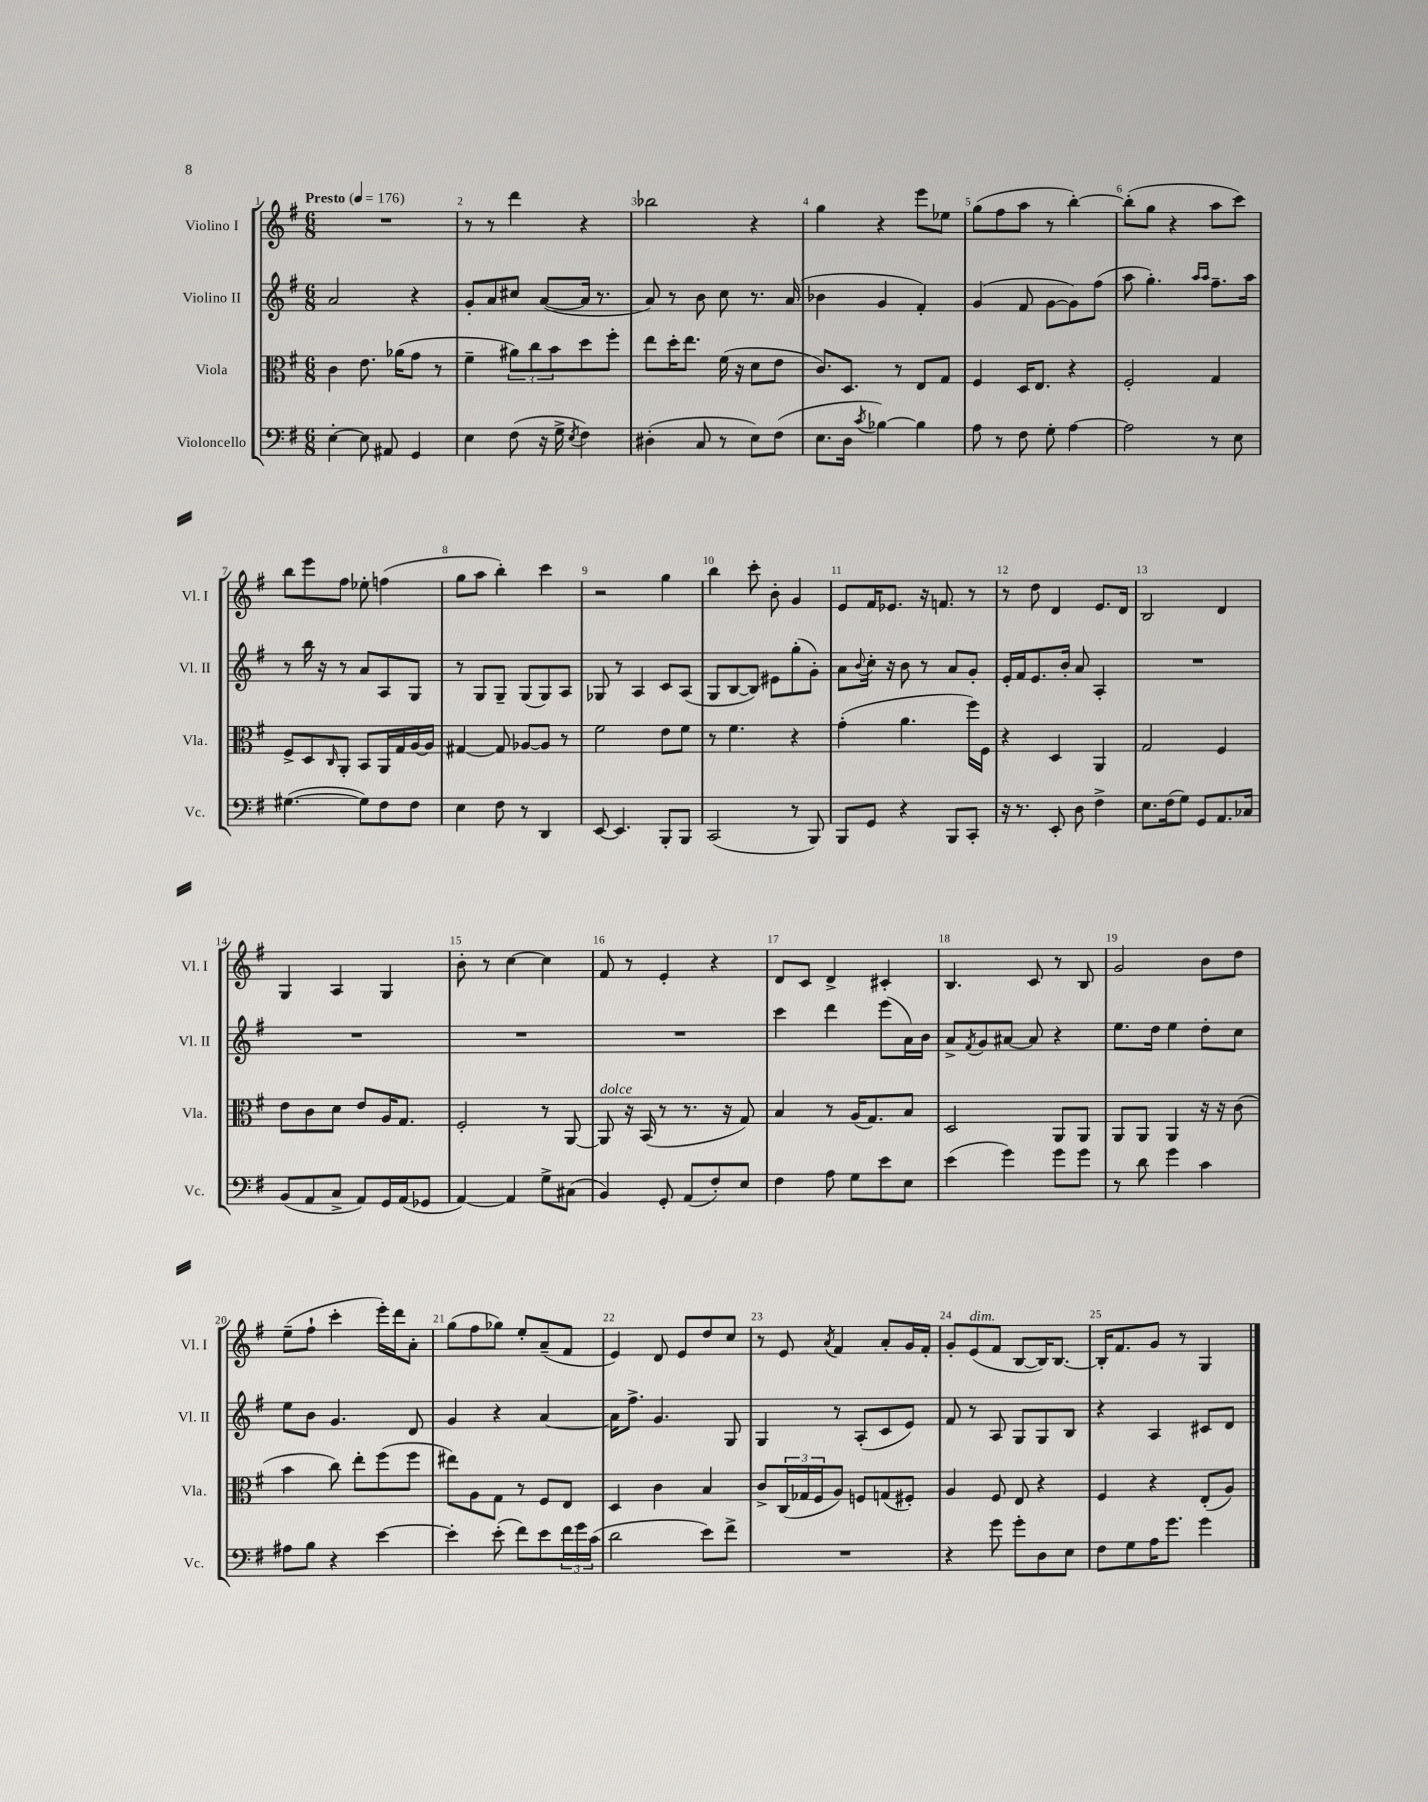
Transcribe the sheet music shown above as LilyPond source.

<<
\new StaffGroup <<
\new Staff = "s0" \with { instrumentName = "Violino I" shortInstrumentName = "Vl. I" } {
    \clef treble \key g \major \numericTimeSignature \time 6/8 \tempo "Presto" 4 = 176
    R2. |
    r8 r8 d'''4 r4 |
    bes''2 r4 |
    g''4 r4 e'''8 ees''8 |
    g''8( fis''8 a''8 r8 b''4~-.) |
    b''8-.( g''8 r4 a''8 c'''8) |
    b''8 e'''8 fis''8 ees''8-. f''4( |
    g''8 a''8 b''4-.) c'''4 |
    r2 g''4 |
    b''4 c'''8-. b'8-. g'4 |
    e'8 fis'16 ees'8. r16 f'8. r8 |
    r8 d''8 d'4 e'8. d'16 |
    b2 d'4 |
    g4 a4 g4 |
    b'8-. r8 c''4~ c''4 |
    fis'8 r8 e'4-. r4 |
    d'8 c'8 d'4-> cis'4-. |
    b4. c'8 r8 b8 |
    g'2 b'8 d''8 |
    e''8--( fis''8-! c'''4-. e'''16-.) d'''16 a'8-. |
    g''8( fis''8 ges''8) e''8-. a'8--( fis'8 |
    e'4) d'8 e'8 d''8 c''8 |
    r8 e'8 \acciaccatura { a'8 } fis'4 a'8-. g'16 fis'16-. |
    g'8-. e'8^\markup { \italic "dim." }( fis'8 b8~ b16) b8.~ |
    b16-. fis'8. g'8 r8 g4 \bar "|." |
}
\new Staff = "s1" \with { instrumentName = "Violino II" shortInstrumentName = "Vl. II" } {
    \clef treble \key g \major \numericTimeSignature \time 6/8
    a'2 r4 |
    g'8-. a'8 cis''8 a'8~( a'16 r8. |
    a'8) r8 b'8 c''8 r8. a'16( |
    bes'4 g'4 fis'4-.) |
    g'4( fis'8 g'8~ g'8) fis''8( |
    a''8 g''4.-.) \grace { a''16 a''16 } fis''8.-- a''16 |
    r8 b''16 r16 r8 a'8 a8 g8 |
    r8 g8 g8-- g8( g8) a8 |
    ges8 r8 a4 c'8 a8( |
    g8 b8~ b8) eis'8 g''8-.( g'8-.) |
    a'8 \appoggiatura { b'8 } c''16-. r16 b'8 r8 a'8 g'8-. |
    e'16-. fis'16 e'8. b'16-. a'8 a4-. |
    R2. |
    R2. |
    R2. |
    R2. |
    c'''4 d'''4 e'''8( a'16) b'16 |
    a'8-> \acciaccatura { fis'8 } g'8 ais'8~ ais'8 r4 |
    e''8. d''16 e''4 d''8-. c''8 |
    e''8 b'8 g'4. d'8 |
    g'4 r4 a'4~ |
    a'16 fis''8.-> g'4. g8 |
    g4 r8 a8-.( c'8 e'8) |
    fis'8 r8 a8 g8 g8 b8 |
    r4 a4 cis'8 d'8 \bar "|." |
}
\new Staff = "s2" \with { instrumentName = "Viola" shortInstrumentName = "Vla." } {
    \clef alto \key g \major \numericTimeSignature \time 6/8
    c'4 e'8. aes'16( g'8 r8 |
    fis'4-- \tuplet 3/2 { ais'8) c''8 b'8 } d''8 fis''8-. |
    e''8 d''16-. e''8. fis'16( r16 d'8 e'8 |
    c'8.) d8. r8 e8 g8 |
    fis4 d16 e8. r4 |
    fis2-. g4 |
    fis8-> d8 \grace { c16 } a,8-. b,8 a,16 g16 a16~ a16 |
    gis4~ gis8 aes8~ aes8 r8 |
    fis'2 e'8 fis'8 |
    r8 fis'4. r4 |
    g'4-.( a'4. fis''16) fis16 |
    r4 d4 a,4 |
    g2 fis4 |
    e'8 c'8 d'8 e'8 a16 g8. |
    fis2-. r8 a,8~ |
    a,8^\markup { \italic "dolce" } r16 b,16( r8 r8. r16 g8) |
    b4 r8 a16( g8.) b8 |
    d2 a,8 a,8 |
    a,8 a,8 a,4 r16 r16 c'8( |
    b'4 c''8) e''8-. fis''8( fis''8 |
    eis''8) a8 g8 r8 fis8 e8 |
    d4 c'4 b4 |
    c'8-> \tuplet 3/2 { c16( ges16 fis16 } a8) f8 g8( fis8-.) |
    a4 fis8 e8 r4 |
    fis4 r4 e8-.( a8) \bar "|." |
}
\new Staff = "s3" \with { instrumentName = "Violoncello" shortInstrumentName = "Vc." } {
    \clef bass \key g \major \numericTimeSignature \time 6/8
    e4~-. e8 ais,8 g,4 |
    e4 fis8( r16 g16-> \acciaccatura { e8 } fis4) |
    dis4-.( c8 r8 e8) fis8( |
    e8. d16 \acciaccatura { c'8 } bes4~) bes4 |
    a8 r8 fis8 g8-. a4~ |
    a2 r8 e8 |
    gis4.~( gis8) fis8 fis8 |
    e4 fis8 r8 d,4 |
    e,8~ e,4. b,,8-. b,,8 |
    c,2( r8 b,,8) |
    b,,8 g,8 r4 b,,8 c,8-. |
    r16 r8. e,8-. d8 fis4-> |
    e8. fis16( g8) g,8 a,8. ces16 |
    b,8( a,8 c8-> a,8) g,16 a,16( ges,8 |
    a,4~) a,4 g8-> cis8( |
    b,4) g,8-. a,8( fis8-.) e8 |
    fis4 a8 g8 e'8 e8 |
    e'4( g'4) g'8 g'8 |
    r8 d'8 g'4 c'4 |
    ais8 b8 r4 e'4~ |
    e'4-. e'8-.( fis'8) e'8 \tuplet 3/2 { fis'16 g'16 c'16( } |
    d'2 e'8) fis'8-> |
    R2. |
    r4 g'8 g'8-. d8 e8 |
    fis8 g8 a16 g'8. g'4 \bar "|." |
}
>>
>>
\layout { \context { \Score \override BarNumber.break-visibility = ##(#f #t #t) barNumberVisibility = #all-bar-numbers-visible } }
